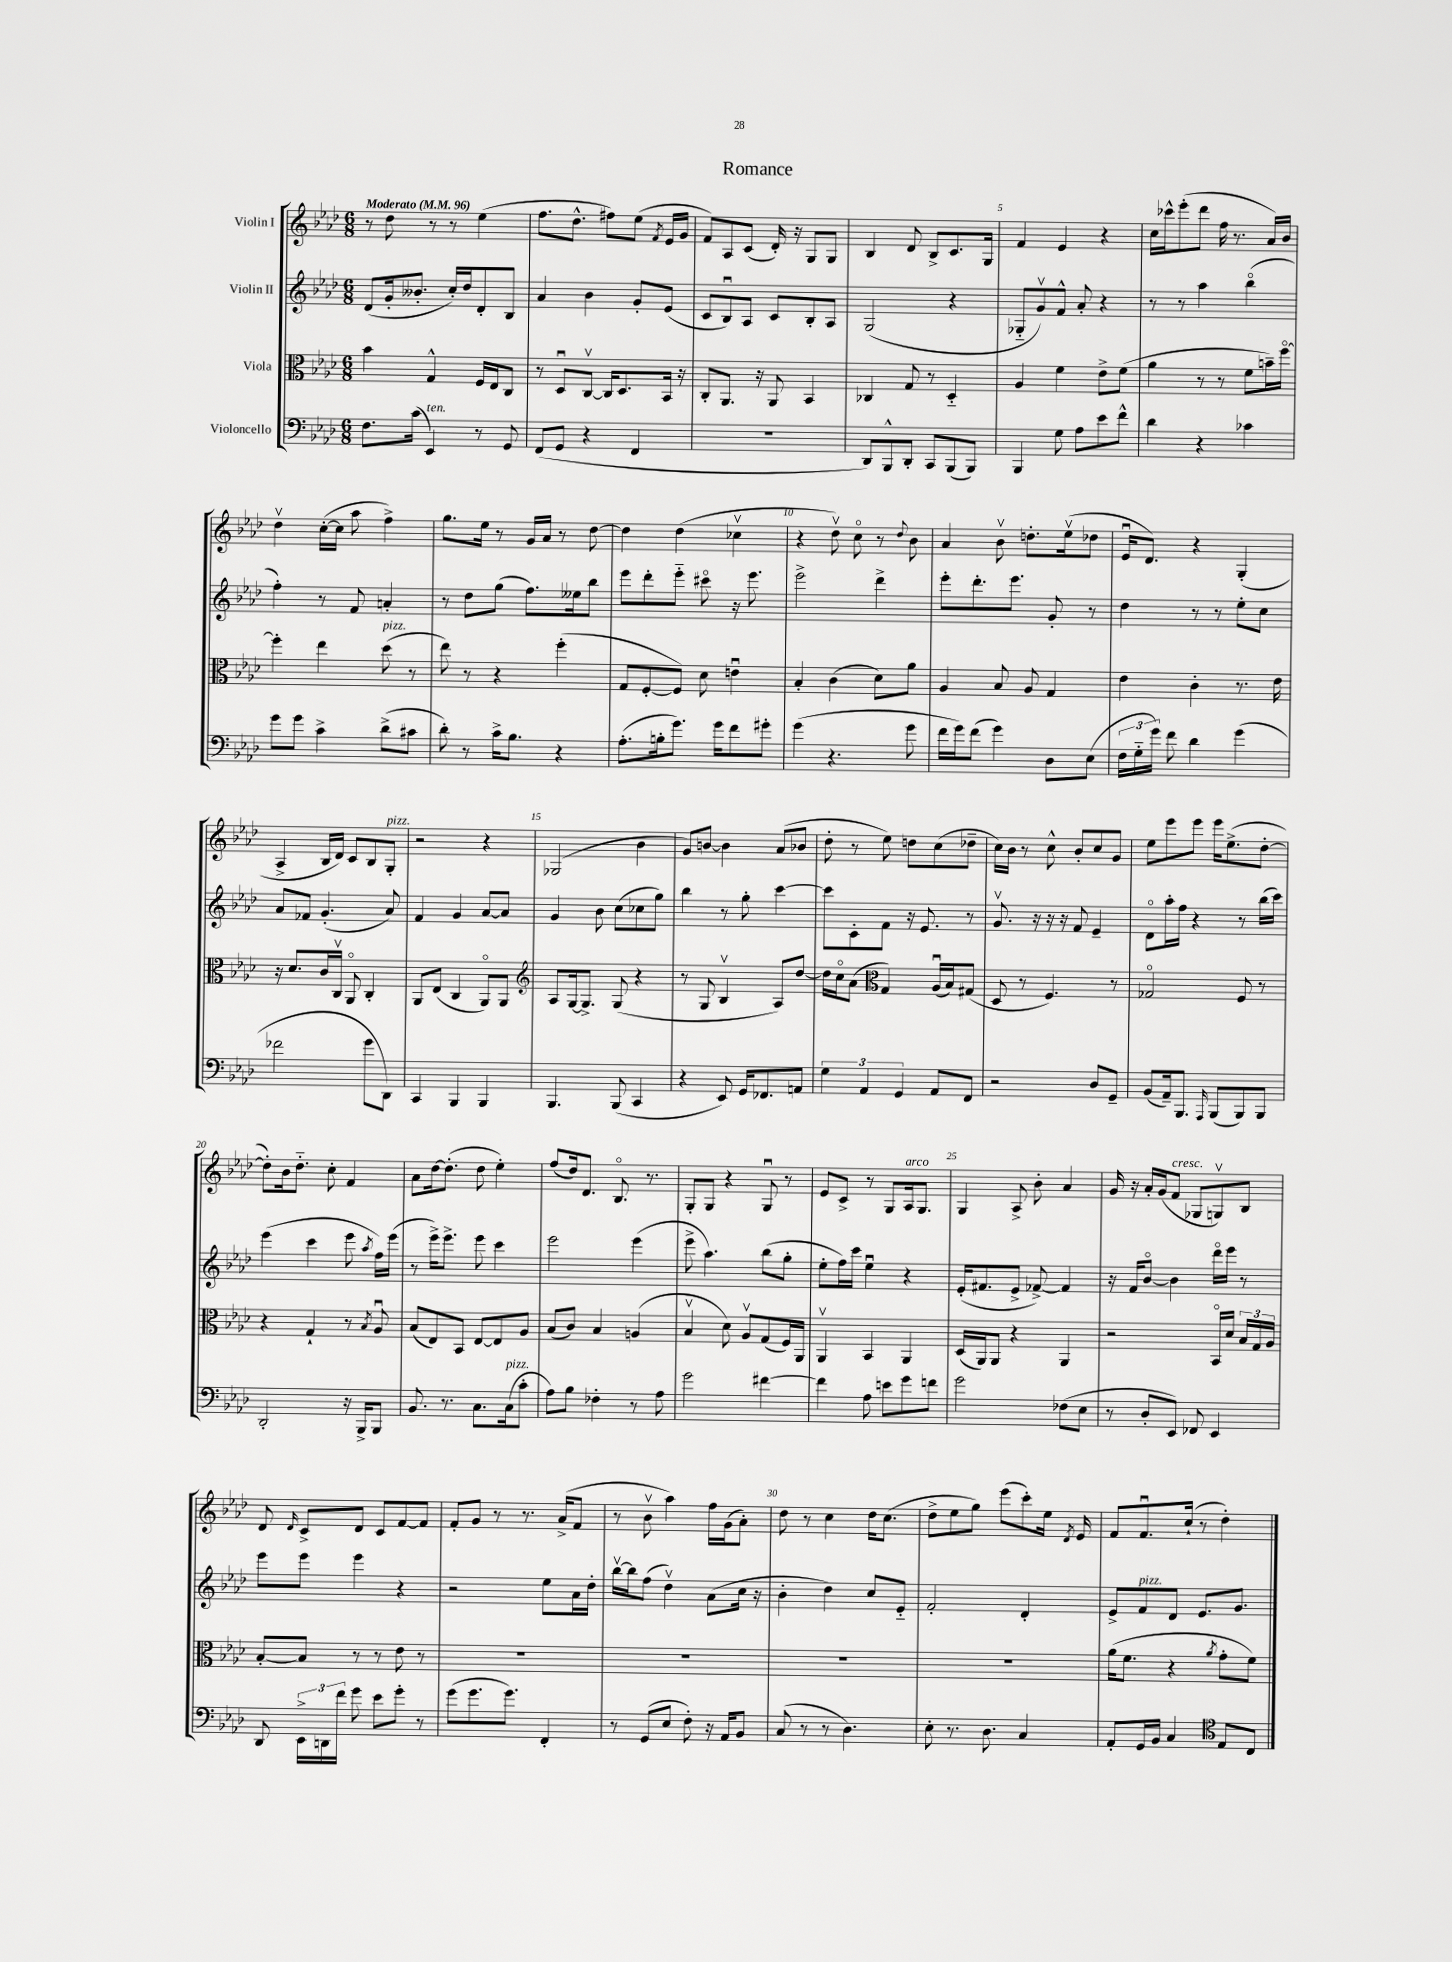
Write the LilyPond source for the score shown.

\header { title = "Romance" }
<<
\new StaffGroup <<
\new Staff = "s0" \with { instrumentName = "Violin I" } {
    \clef treble \key aes \major \numericTimeSignature \time 6/8 \tempo "Moderato" 4 = 96
    \autoBeamOff r8 des''8 r8 r8 ees''4( |
    f''8.[ des''8.]-^ fis''8[) ees''8]( \acciaccatura { f'8 } ees'16[ g'16] |
    f'8[) aes8 c'8]( des'16-.) r16 g8[ g8] |
    bes4 des'8 bes8[-> c'8. g16] |
    f'4 ees'4 r4 |
    c''16[ ces'''16-^ ees'''8-.( des'''8] f''16 r8. aes'16[) bes'16] |
    des''4\upbow c''16[~-.( c''16] aes''8 f''4->) |
    g''8.[ ees''16] r8 g'16[ aes'16] r8 des''8~ |
    des''4 des''4( ces''4\upbow |
    r4 des''8\upbow) c''8\flageolet r8 \appoggiatura { des''8 } bes'8 |
    aes'4 bes'8\upbow d''8.[-. ees''16\upbow( des''8] |
    ees'16[\downbow des'8.]) r4 g4-.( |
    aes4-> bes16[ des'16]) c'8[ bes8 g8]-.^\markup { \italic "pizz." } |
    r2 r4 |
    ges2( bes'4 |
    g'8[) b'8]~ b'4 aes'8[( bes'8] |
    des''8-. r8 ees''8) d''8[ c''8( des''8]-- |
    c''16[) bes'16] r8 c''8-^ bes'8[-. c''8 g'8] |
    ees''8[ ees'''8 ees'''8] ees'''16[ ees''8.->( des''8]~-. |
    des''8[-.) bes'16 des''8.]-_ c''8-. f'4 |
    aes'8[ des''16~ des''8.]-.( des''8 ees''4-.) |
    f''8[( des''16) des'8.] bes8.\flageolet r8. |
    g8[-. g8] r4 g8\downbow r8 |
    ees'8[ c'8]-> r8 g8[ aes16^\markup { \italic "arco" } g8.] |
    g4 aes8-> bes'8-. aes'4 |
    g'16 r16 aes'16[-. g'16( f'8]^\markup { \italic "cresc." } ges8[ g8\upbow) bes8] |
    des'8 \grace { des'16 } c'8[-> des'8] c'8[ f'8~ f'8] |
    f'8[-. g'8] r8 r8. aes'16[->( f'8] |
    r8 bes'8\upbow aes''4) f''16[ g'16( aes'8]-.) |
    des''8 r8 c''4 des''16[ c''8.]( |
    des''8[-> ees''8 g''8]) ees'''8[( c'''8-.) ees''16] \acciaccatura { des'8 } ees'16 |
    f'8[ f'8.\downbow c''16]-!( r8 des''4-.) \bar "|." |
}
\new Staff = "s1" \with { instrumentName = "Violin II" } {
    \clef treble \key aes \major \numericTimeSignature \time 6/8
    \autoBeamOff des'8[( g'16-. beses'8.]-. c''16[-.) des''16 des'8-. bes8] |
    aes'4 bes'4 g'8[-. ees'8]( |
    c'8[ bes8\downbow) aes8] c'8[ bes8-. aes8] |
    g2( r4 |
    ges8[-_ g'8\upbow) f'8]-^ aes'8-. r4 |
    r8 r8 aes''4 bes''4\flageolet( |
    f''4-.) r8 f'8 a'4-. |
    r8 des''8[ g''8]( f''8.[) eeses''16 bes''8] |
    ees'''8[ des'''8-. ees'''8]-_ cis'''8\flageolet r16 ees'''8. |
    ees'''2-> des'''4-> |
    ees'''8[-. des'''8.-. ees'''8.] g'8-. r8 |
    des''4 r8 r8 ees''8[-. c''8] |
    aes'8[ fes'8] g'4.-.( aes'8) |
    f'4 g'4 aes'8[~ aes'8] |
    g'4 bes'8 c''8[( ces''8 g''8]) |
    bes''4 r8 g''8-. c'''4~ |
    c'''8[ c'8-. f'8] r16 ees'8. r8 |
    g'8.\upbow r16 r16 r16 f'8 ees'4-- |
    des'8[\flageolet aes''16-. f''16] r4 r8 bes''16[( c'''16]) |
    ees'''4( c'''4 ees'''8 \acciaccatura { aes''8 } f''16[) ees'''16]( |
    r8 ees'''16[->) ees'''8.]-> ees'''8 c'''4 |
    ees'''2 ees'''4( |
    ees'''8-> aes''4.) bes''8[( g''8]-. |
    ees''8[-. f''16) c'''16] ees''4\downbow r4 |
    ees'16[-.( fis'8. ees'8]-> fes'8~->) fes'4 |
    r16 f'16[ bes'8]~\flageolet bes'4 des'''16[\flageolet ees'''16] r8 |
    ees'''8[ ees'''8] ees'''4 r4 |
    r2 ees''8[ aes'16 des''16]-. |
    bes''16[~\upbow bes''16 f''8]( des''4\upbow) aes'8[( c''16] r16 |
    bes'4-. des''4) c''8[ ees'8]-_ |
    f'2-. des'4-. |
    ees'8[-> f'8^\markup { \italic "pizz." } des'8] ees'8.[ g'8.] \bar "|." |
}
\new Staff = "s2" \with { instrumentName = "Viola" } {
    \clef alto \key aes \major \numericTimeSignature \time 6/8
    \autoBeamOff bes'4 g4-^ f16[ ees16 c8] |
    r8 des8[\downbow c8]~\upbow c16[ des8. bes,16] r16 |
    c8[-. aes,8.] r16 aes,8 bes,4 |
    ces4 g8 r8 des4-_ |
    aes4 f'4 ees'8[-> f'8]( |
    aes'4 r8 r8 f'8[ b'16--) f''16]~\flageolet |
    f''4-. ees''4 des''8^\markup { \italic "pizz." }( r8 |
    ees''8) r8 r4 f''4-.( |
    g8[ f8~-. f8]) des'8 e'4\downbow |
    bes4-. c'4( des'8[) aes'8] |
    aes4 bes8 aes8 g4 |
    ees'4 c'4-. r8. ees'16 |
    r16 des'8.[ c'16 c16]\upbow aes,8\flageolet c4-. |
    aes,8[ ees8]( c4 aes,8[\flageolet) aes,8] |
    \clef treble aes8[ g16~ g8.]-> g8( r4 |
    r8 g8 bes4\upbow aes8[) des''8]~ |
    des''16[ c''16\flageolet aes'8]( \clef alto g4) aes16[\downbow( bes16) gis8]( |
    des8 r8 f4.) r8 |
    ges2\flageolet f8 r8 |
    r4 g4-! r8 \acciaccatura { bes8 } aes8\downbow |
    bes8[( ees8) bes,8] ees8[~ ees8 aes8] |
    bes8[( c'8]) bes4 a4( |
    bes4\upbow des'8) aes8[\upbow g8( f16) aes,16] |
    aes,4\upbow bes,4 aes,4 |
    des16[( aes,16) aes,8] r4 aes,4 |
    r2 bes,16[\flageolet des'16] \tuplet 3/2 { bes16[ g16 aes16] } |
    bes8[~-. bes8] r8 r8 ees'8 r8 |
    R2. |
    R2. |
    R2. |
    R2. |
    aes'16[( f'8.] r4 \acciaccatura { aes'8 } g'8[-. f'8]) \bar "|." |
}
\new Staff = "s3" \with { instrumentName = "Violoncello" } {
    \clef bass \key aes \major \numericTimeSignature \time 6/8
    \autoBeamOff f8.[ c'16]( ees,4^\markup { \italic "ten." }) r8 g,8 |
    f,8[( g,8] r4 f,4 |
    R2. |
    des,8[) bes,,8-^ des,8]-. c,8[ bes,,8( bes,,8]) |
    bes,,4 g8 aes8[ ees'8 f'8]-^ |
    des'4 r4 ces'4 |
    g'8[ g'8] c'4-> des'8[->( cis'8] |
    des'8-.) r8 c'16[-> bes8.] r4 |
    aes8.[-.( b16-. g'8.]) g'16[ f'8 gis'8]-. |
    g'4( r4. g'8 |
    f'16[ g'16) f'8]( g'4) des8[ ees8]( |
    \tuplet 3/2 { f16[ g16-_ g'16]) } f'8 des'4 g'4( |
    fes'2 g'8[ des,8]) |
    c,4 bes,,4 bes,,4 |
    bes,,4. bes,,8( c,4 |
    r4 ees,8) g,16[ fes,8. a,8] |
    \tuplet 3/2 { g4 aes,4 g,4 } aes,8[ f,8] |
    r2 des8[ g,8]-- |
    bes,8[( aes,16--) bes,,8.] \grace { aes,,16 } bes,,8[( bes,,8) bes,,8] |
    des,2-. r16 bes,,16[-> bes,,8] |
    bes,8. r8. c8.[ c16^\markup { \italic "pizz." }( c'8]-. |
    aes8[) bes8] fes4-. r8 aes8 |
    g'2 fis'4~ |
    fis'4 aes8 e'8[ g'8 f'8] |
    g'2 fes8[( ees8] |
    r8 des8[-. ees,8]) fes,8 ees,4 |
    des,8 \tuplet 3/2 { ees,16[-> d,16 f'16] } g'8 ees'8[ g'8]-. r8 |
    g'8[( g'8. g'8.]) f,4-. |
    r8 g,8[( ees8] f8-.) r16 aes,16[ bes,8] |
    c8( r8 r8 des4.) |
    ees8-. r8. des8. c4 |
    aes,8[-. g,16 bes,16] c4 \clef tenor ees8[ c8] \bar "|." |
}
>>
>>
\layout { \context { \Score \override BarNumber.break-visibility = ##(#f #t #t) barNumberVisibility = #(every-nth-bar-number-visible 5) } }
